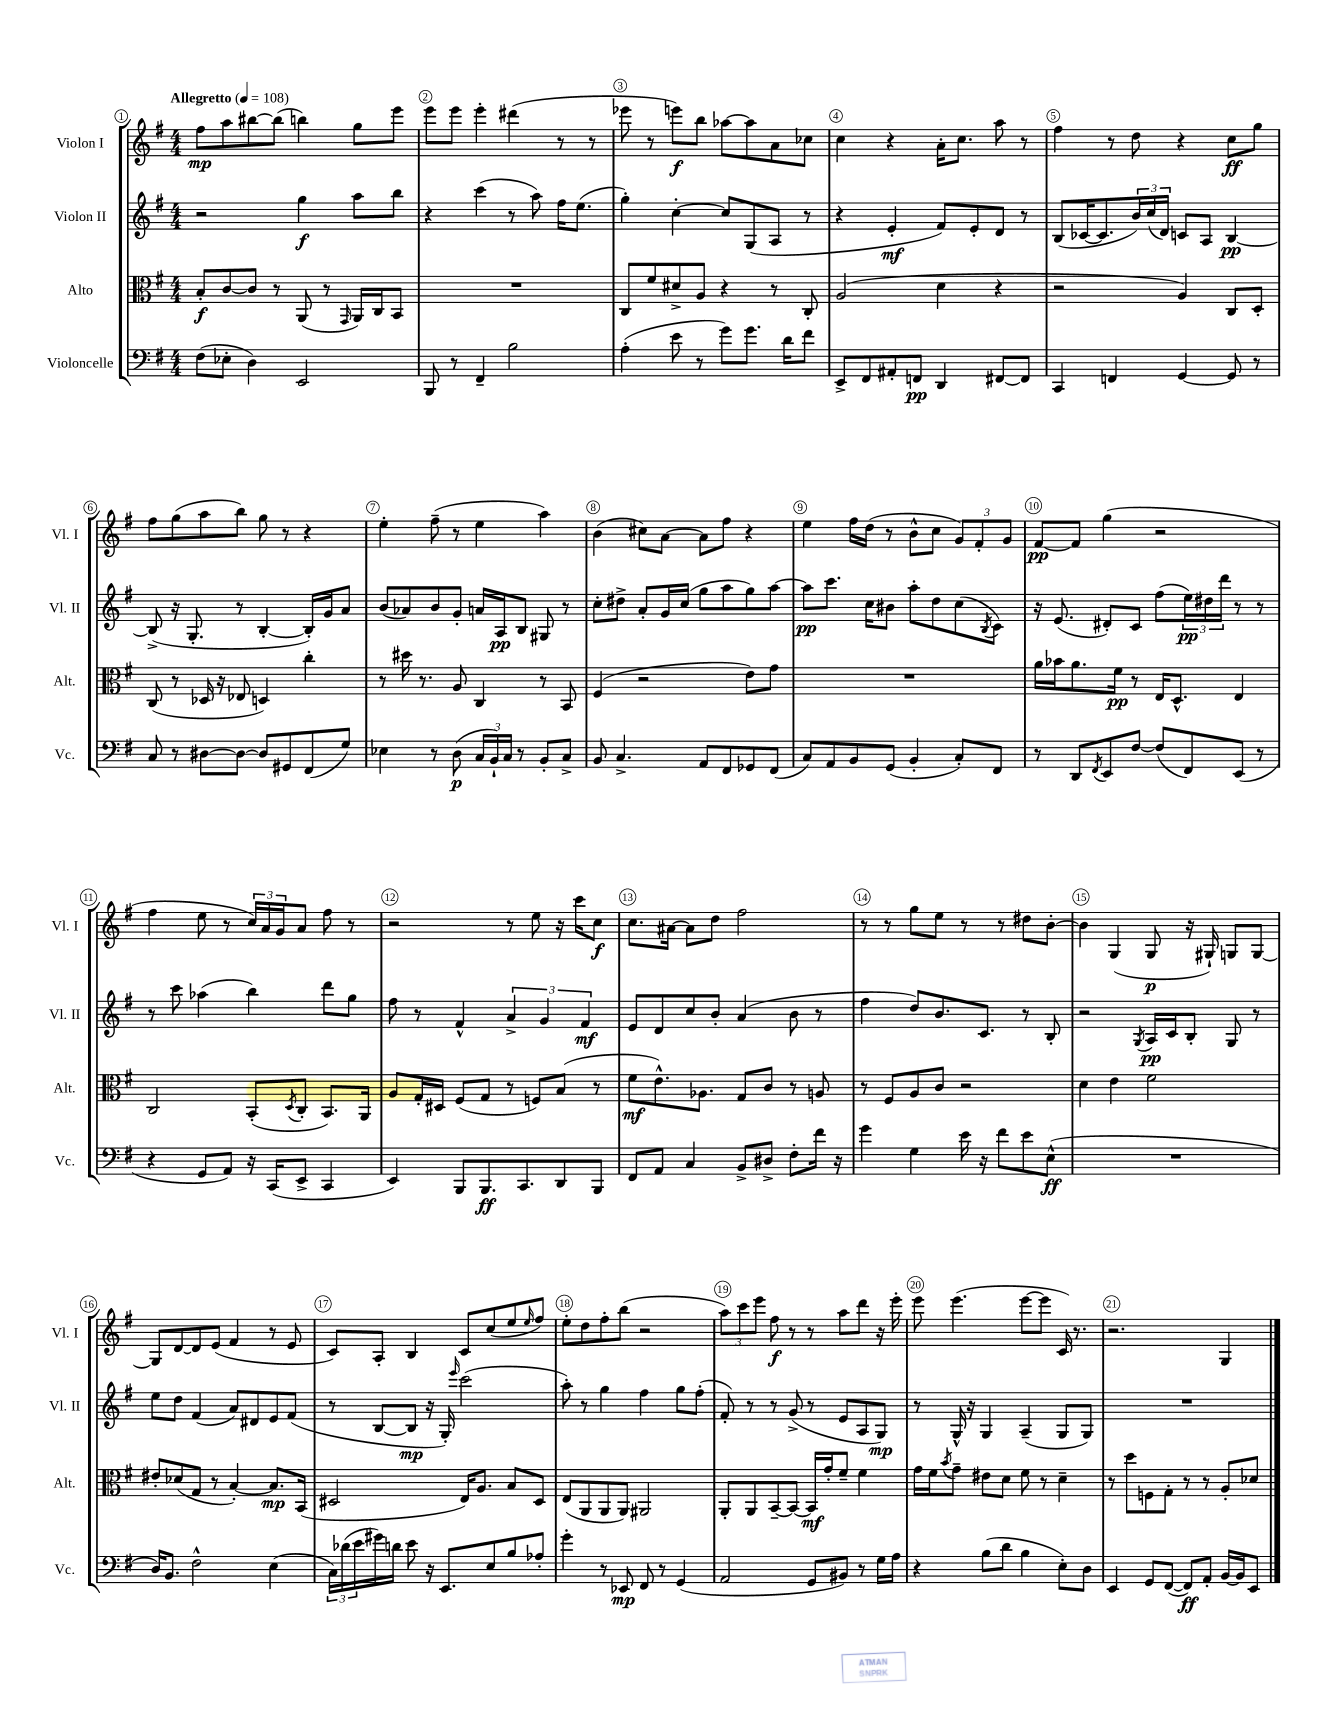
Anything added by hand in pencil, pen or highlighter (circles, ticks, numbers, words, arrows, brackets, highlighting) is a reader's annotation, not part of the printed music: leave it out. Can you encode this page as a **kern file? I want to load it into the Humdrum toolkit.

**kern	**kern	**kern	**kern
*staff4	*staff3	*staff2	*staff1
*clefF4	*clefC3	*clefG2	*clefG2
*k[f#]	*k[f#]	*k[f#]	*k[f#]
*M4/4	*M4/4	*M4/4	*M4/4
*MM108	*MM108	*MM108	*MM108
(8F#	8B'	2r	8ff#
8E-'	[8c	.	8aa
4D)	8c]	.	[8bb#
.	8r	.	(8bb#]
2EE	(8AA	4gg	4bb)
.	8r	.	.
.	16qqGG	.	.
.	16AA)	8aa	8gg
.	16C	.	.
.	8BB	8bb	8eee
=	=	=	=
8BBB	1r	4r	8eee
8r	.	.	8eee
4FF#~	.	(4ccc	4eee'
2B	.	8r	(4ddd#
.	.	8aa)	.
.	.	16ff#	8r
.	.	(8.ee	.
.	.	.	8r
=	=	=	=
(4A'	8C	4gg')	8eee-
.	8f#	.	8r
8e	8d#^	[4cc'	8eee)
8r	8A	.	8bb
8g)	4r	8cc]	[8aa-
8.g	.	(8G	8aa-]
.	8r	8A	8a
16d	.	.	.
8f#	8C'	8r	8cc-
=	=	=	=
8EE^	(2A	4r	4cc
8FF#	.	.	.
8AA#'	.	4e'	4r
8FF	.	.	.
4DD	4d	8f#)	16a'
.	.	.	8.cc
.	.	8e'	.
[8FF#	4r	8d	8aa
8FF#]	.	8r	8r
=	=	=	=
4CC	2r	(8B	4ff#
.	.	[16c-	.
.	.	8.c-]	.
4FF	.	.	8r
.	.	24b)	8dd
.	.	(24cc	.
.	.	24d)	.
[4GG	4A)	8c	4r
.	.	8A	.
8GG]	8C	[4B	8cc
8r	8D'	.	8gg
=	=	=	=
8C	(8C	(8B^]	8ff#
8r	8r	16r	(8gg
.	.	8.G'	.
[8D#	16D-	.	8aa
.	16r	.	.
8D#_	8E-	8r	8bb)
8D#]	4D)	[4B'	8gg
8GG#	.	.	8r
(8FF#	4cc'	16B'])	4r
.	.	16g	.
8G)	.	8a	.
=	=	=	=
4E-	8r	(8b	4ee'
.	16dd#	8a-)	.
.	8.r	.	.
8r	.	8b	(8ff#~
(8D	8A	8g'	8r
24C	4C	16a	4ee
24BB`)	.	.	.
.	.	16A	.
24C	.	.	.
8r	.	8B	.
8BB'	8r	8G#	4aa)
8C^	8BB	8r	.
=	=	=	=
8BB	(4F#	8cc'	(4b
4.C^	.	8dd#^	.
.	2r	8a'	8cc#)
.	.	16g	[8a
.	.	(16cc	.
8AA	.	8gg	8a]
8FF#	.	8aa	8ff#
8GG-	8e)	8gg)	4r
(8FF#	8g	[8aa	.
=	=	=	=
8C)	1r	8aa]	4ee
8AA	.	8.ccc	.
8BB	.	.	16ff#
.	.	16cc	(16dd
(8GG	.	8b#	8r
4BB'	.	8aa'	8b^^
.	.	8dd	8cc
8C')	.	(8cc	12g)
.	.	.	12f#'
.	.	8qB	.
8FF#	.	8c)	.
.	.	.	12g
=	=	=	=
8r	16a	16r	[8f#
.	16b-	(8.e	.
8DD	8.a	.	8f#]
8qFF#	.	.	.
8EE	.	8d#')	(4gg
.	16f#	.	.
[8F#	8r	8c	.
(8F#]	16E	(8ff#	2r
.	8.D^^	.	.
8FF#)	.	24ee)	.
.	.	24dd#	.
.	.	24ddd	.
(8EE	4E	8r	.
8r	.	8r	.
=	=	=	=
4r	2C	8r	4ff#
.	.	8ccc	.
8GG	.	(4aa-	8ee
8AA)	.	.	8r
16r	(8BB'	4bb)	24cc)
.	.	.	24a
(16CC	.	.	.
.	.	.	24g
.	8qD	.	.
8EE^	8C'	.	8a
4CC	8.BB)	8ddd	8ff#
.	.	8gg	8r
.	16AA	.	.
=	=	=	=
4EE)	8A	8ff#	2r
.	16G'	8r	.
.	16D#	.	.
8BBB	(8F#	4f#^^	.
8.BBB	8G	.	.
.	8r	6a^	8r
8.CC	.	.	.
.	8F)	.	8ee
.	.	6g	.
8DD	(8B	.	16r
.	.	.	16ccc
.	.	6f#	.
8BBB	8r	.	8cc
=	=	=	=
8FF#	8f#	8e	8.cc
8AA	8.e^^)	8d	.
.	.	.	[16a#
4C	.	8cc	8a#]
.	8.A-	.	.
.	.	8b'	8dd
8BB^	8G	(4a	2ff#
8D#^	8c	.	.
8F#'	8r	8b	.
16f#	8A	8r	.
16r	.	.	.
=	=	=	=
4g	8r	4ff#	8r
.	8F#	.	8r
4G	8A	8dd)	8gg
.	8c	8.b	8ee
16e	2r	.	8r
16r	.	8.c	.
8f#	.	.	8r
8e	.	8r	8dd#
(8E^^	.	8B'	[8b'
=	=	=	=
1r	4d	2r	4b]
.	4e	.	(4G
.	.	8qG	.
.	2f#	16A	8G
.	.	16c	.
.	.	8B'	16r
.	.	.	16G#`)
.	.	8G	8G
.	.	8r	[8G
=	=	=	=
16D)	8e#'	8ee	8G]
8.BB	.	.	.
.	(8d-	8dd	[8d
2F#^^	8G	(4f#	8d]
.	8r	.	(8e
.	[4B')	8a)	4f#
.	.	8d#	.
(4E	8.B]	8e	8r
.	.	(8f#	8e
.	(16BB	.	.
=	=	=	=
24C)	2D#	8r	8c)
(24d-	.	.	.
24e	.	.	.
16g#)	.	[8B	8A'
16d	.	.	.
8e	.	8B]	4B
16r	.	16r	.
8.EE	.	16G')	.
.	.	16qqeee	.
.	16E)	(2ccc	8c
.	8.A	.	.
8E	.	.	(8cc
8B	8B	.	8ee
.	.	.	16qqee
8A-'	8D#	.	8ff#)
=	=	=	=
4g'	(8E	8aa')	8ee'
.	8AA	8r	8dd
8r	8AA	4gg	8ff#'
8EE-	8AA)	.	(8bb
8FF#	2AA#	4ff#	2r
8r	.	.	.
(4GG	.	8gg	.
.	.	(8ff#'	.
=	=	=	=
2AA	8AA'	8f#')	12aa)
.	.	.	12ccc
.	8AA	8r	.
.	.	.	12eee
.	[8BB~	8r	8ff#
.	8BB_	(8g^	8r
8GG	16BB]	8r	8r
.	16g'	.	.
8BB#)	8f#~	8e	8aa
8r	4f#	8A	8ddd
16G	.	8G)	16r
16A	.	.	16eee'
=	=	=	=
4r	16g	8r	8eee
.	16f#	.	.
.	8qb	.	.
.	8g~	16G^^	(4.eee
.	.	16r	.
(8B	8e#	4G	.
8d	8d	.	.
4B	8f#	(4A~	[8eee
.	8r	.	8eee]
8E')	4d~	8G	16c)
.	.	.	8.r
8D	.	8G)	.
=	=	=	=
4EE	8r	1r	2.r
.	8dd	.	.
8GG	8F	.	.
([8FF#	8G'	.	.
8FF#])	8r	.	.
8AA'	8r	.	.
[16BB	8A'	.	4G
16BB]	.	.	.
8EE	8d-	.	.
==	==	==	==
*-	*-	*-	*-
